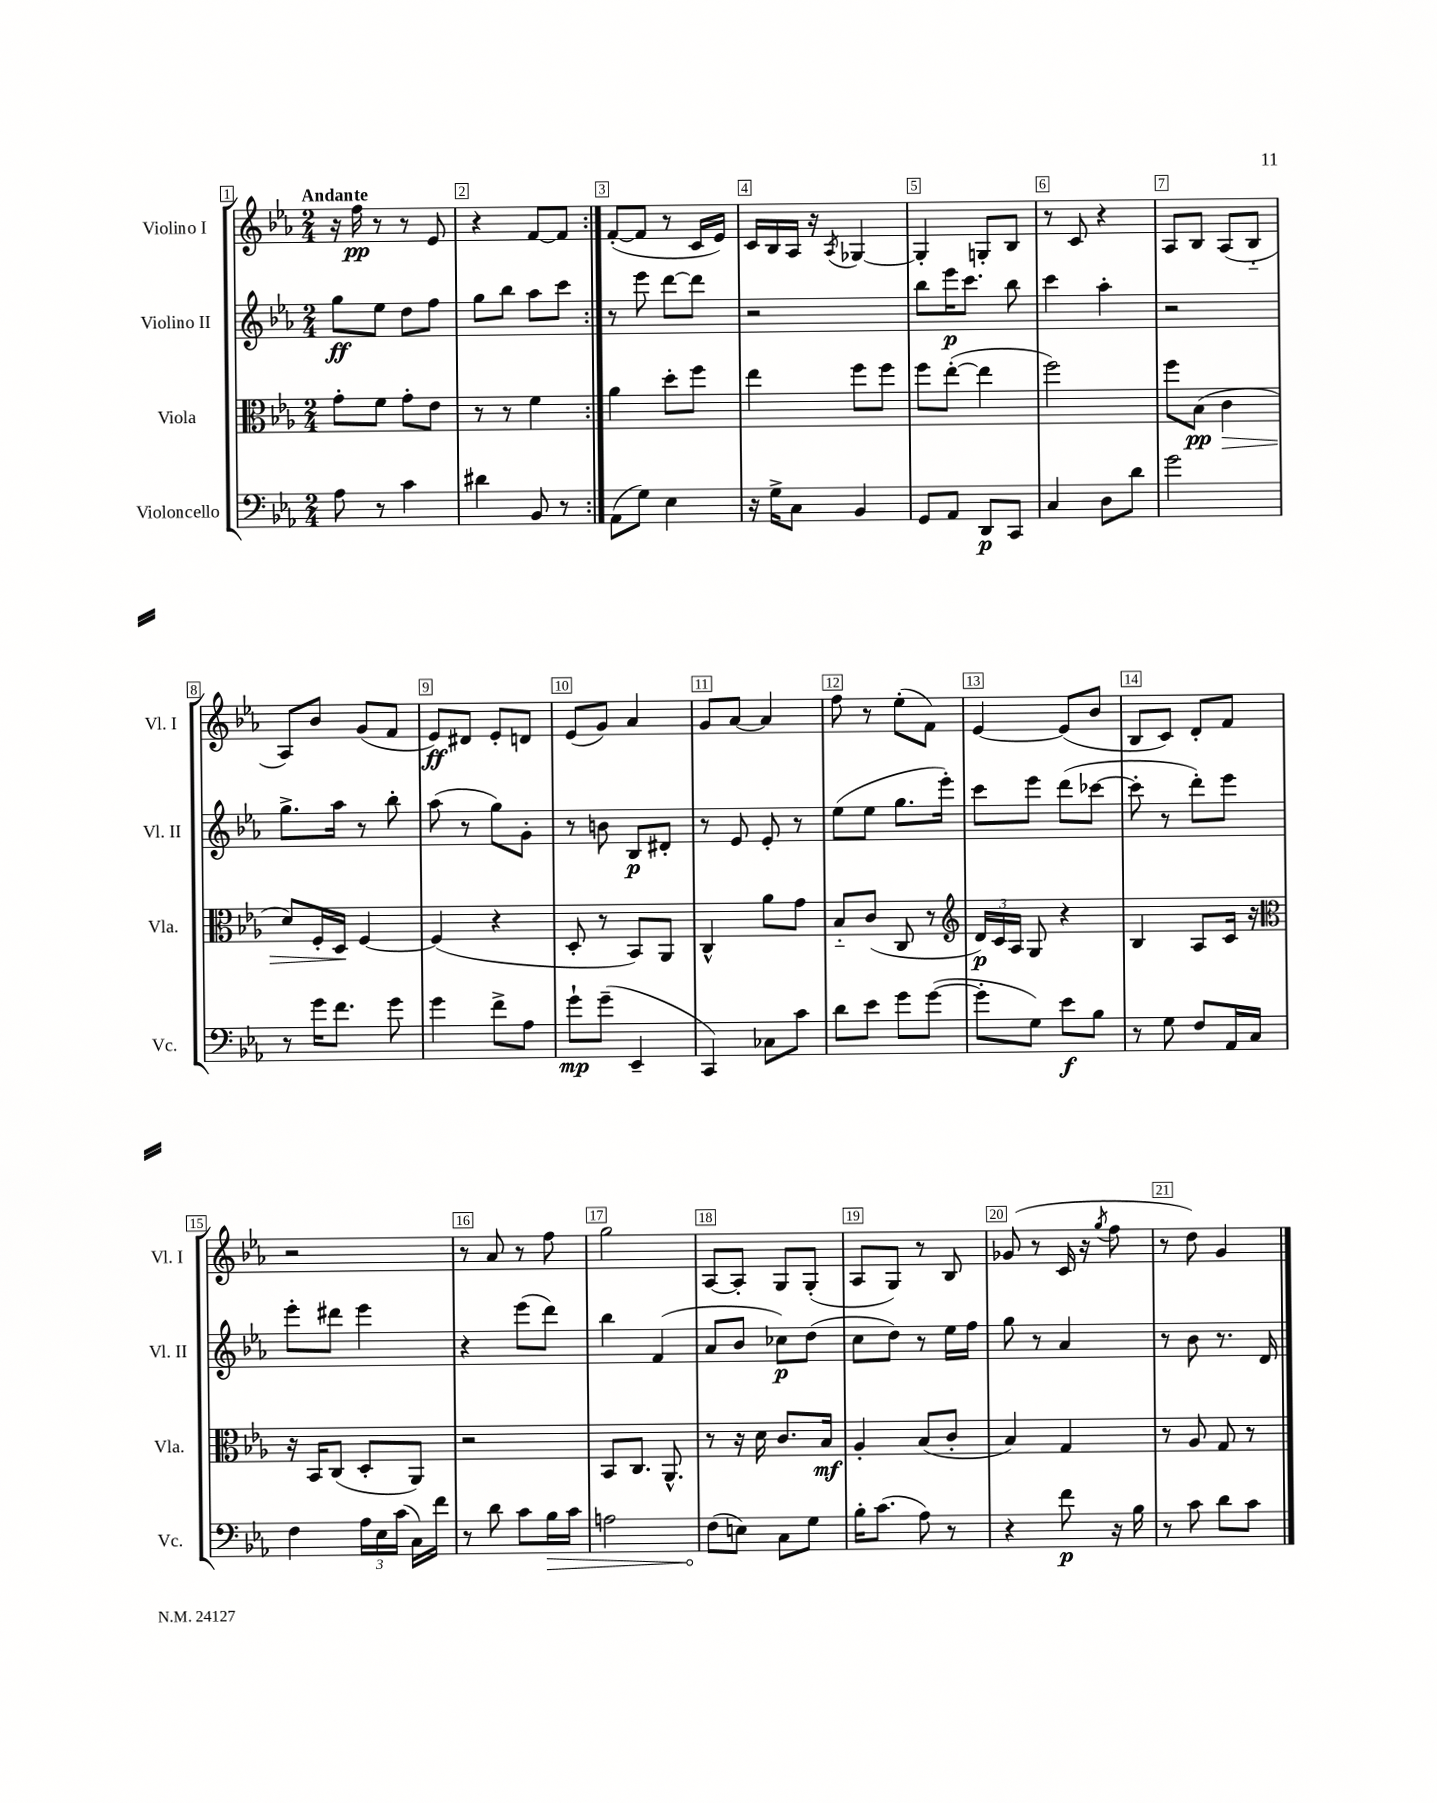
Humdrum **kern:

**kern	**dynam	**kern	**dynam	**kern	**dynam	**kern	**dynam
*part4	*part4	*part3	*part3	*part2	*part2	*part1	*part1
*staff4	*staff4	*staff3	*staff3	*staff2	*staff2	*staff1	*staff1
*I"Violoncello	*	*I"Viola	*	*I"Violino II	*	*I"Violino I	*
*I'Vc.	*	*I'Vla.	*	*I'Vl. II	*	*I'Vl. I	*
*clefF4	*	*clefC3	*	*clefG2	*	*clefG2	*
*k[b-e-a-]	*	*k[b-e-a-]	*	*k[b-e-a-]	*	*k[b-e-a-]	*
*M2/4	*	*M2/4	*	*M2/4	*	*M2/4	*
=1	=1	=1	=1	=1	=1	=1	=1
!	!	!	!	!	!	!LO:TX:a:B:t=Andante	!
8A-\	.	8g'\L	.	8gg\L	ff	16r	.
.	.	.	.	.	.	16ff\	pp
8r	.	8f\J	.	8ee-\J	.	8r	.
4c\	.	8g'\L	.	8dd\L	.	8r	.
.	.	8e-\J	.	8ff\J	.	8e-/	.
=2	=2	=2	=2	=2	=2	=2	=2
4d#X\	.	8r	.	8gg\L	.	4r	.
.	.	8r	.	8bb-\J	.	.	.
8BB-/	.	4f\	.	8aa-\L	.	[8f/L	.
8r	.	.	.	8ccc\J	.	8f/J]	.
=3:|!	=3:|!	=3:|!	=3:|!	=3:|!	=3:|!	=3:|!	=3:|!
(8AA-\L	.	4a-\	.	8r	.	([8f'/L	.
8G\J)	.	.	.	8eee-\	.	8f/J]	.
4E-\	.	8dd'\L	.	[8ddd\L	.	8r	.
.	.	8ff\J	.	8ddd\J]	.	16c/LL	.
.	.	.	.	.	.	16e-/JJ)	.
=4	=4	=4	=4	=4	=4	=4	=4
16r	.	4ee-\	.	2r	.	16c/LL	.
16G^\KL	.	.	.	.	.	16B-/	.
8C\J	.	.	.	.	.	16A-/JJ	.
.	.	.	.	.	.	16r	.
.	.	.	.	.	.	8qA-/	.
4BB-/	.	8ff\L	.	.	.	[4G-X/	.
.	.	8ff\J	.	.	.	.	.
=5	=5	=5	=5	=5	=5	=5	=5
8GG/L	.	8ff\L	.	8bb-\L	.	4G-'/]	.
8AA-/J	.	([8ee-'\J	.	16eee-\K	p	.	.
.	.	.	.	8.ccc\J	.	.	.
8DD/L	p	4ee-\]	.	.	.	8Gn'/L	.
8CC/J	.	.	.	8bb-\	.	8B-/J	.
=6	=6	=6	=6	=6	=6	=6	=6
4C/	.	2ff\)	.	4ccc\	.	8r	.
.	.	.	.	.	.	8c/	.
8D\L	.	.	.	4aa-'\	.	4r	.
8d\J	.	.	.	.	.	.	.
=7	=7	=7	=7	=7	=7	=7	=7
2g\	.	8ff\L	.	2r	.	8A-/L	.
.	.	(8B-\J	pp	.	.	8B-/J	.
!	!	!	!LO:HP:b	!	!	!	!
.	.	4c\	>	.	.	(8A-/L	.
.	.	.	.	.	.	8B-/J	.
!!LO:LB:g=z
=8	=8	=8	=8	=8	=8	=8	=8
8r	.	8d/L)	.	8.gg^\L	.	8A-/L)	.
16g\KL	.	16F'/L	.	.	.	8b-/J	.
8.f\J	.	16D/JJ	.	16aa-\Jk	.	.	.
.	.	[4F/	]	8r	.	(8g/L	.
8g\	.	.	.	8bb-'\	.	8f/J	.
=9	=9	=9	=9	=9	=9	=9	=9
4g\	.	(4F/]	.	(8aa-\	.	8e-/L)	ff
.	.	.	.	8r	.	8d#X/J	.
8f^\L	.	4r	.	8gg\L)	.	8e-'/L	.
8A-\J	.	.	.	8g'\J	.	8dn/J	.
=10	=10	=10	=10	=10	=10	=10	=10
8g`\L	mp	8D'/	.	8r	.	(8e-/L	.
(8g~\J	.	8r	.	8bn\	.	8g/J)	.
4EE-~/	.	8BB-/L)	.	8B-/L	p	4a-/	.
.	.	8AA-/J	.	8d#X'/J	.	.	.
=11	=11	=11	=11	=11	=11	=11	=11
4CC/)	.	4C^^/	.	8r	.	8g/L	.
.	.	.	.	8e-/	.	[8a-/J	.
8C-X\L	.	8a-\L	.	8e-'/	.	4a-/]	.
8c\J	.	8g\J	.	8r	.	.	.
=12	=12	=12	=12	=12	=12	=12	=12
8d\L	.	8B-/L	.	(8ee-\L	.	8ff\	.
8e-\J	.	(8c/J	.	8ee-\J	.	8r	.
8g\L	.	8C/	.	8.gg\L	.	(8ee-'\L	.
([8g\J	.	8r	.	.	.	8f\J)	.
.	.	.	.	16eee-'\Jk)	.	.	.
=13	=13	=13	=13	=13	=13	=13	=13
*	*	*clefG2	*	*	*	*	*
8g'\L]	.	24d/LL)	p	8ccc\L	.	[4e-/	.
.	.	24c/	.	.	.	.	.
.	.	24A-/JJ	.	.	.	.	.
8G\J)	.	8G/	.	8eee-\J	.	.	.
8e-\L	f	4r	.	(8ddd\L	.	(8e-/L]	.
8B-\J	.	.	.	[8ccc-X\J	.	8b-/J	.
=14	=14	=14	=14	=14	=14	=14	=14
8r	.	4B-/	.	8ccc-'\]	.	8B-/L	.
8G\	.	.	.	8r	.	8c/J)	.
8F/L	.	8A-/L	.	8ddd'\L)	.	8d'/L	.
16AA-/L	.	16c/Jk	.	8eee-\J	.	8f/J	.
16C/JJ	.	16r	.	.	.	.	.
!!LO:LB:g=z
=15	=15	=15	=15	=15	=15	=15	=15
*	*	*clefC3	*	*	*	*	*
4F\	.	16r	.	8eee-'\L	.	2r	.
.	.	16BB-/KL	.	.	.	.	.
.	.	(8C/J	.	8ddd#X\J	.	.	.
24A-\LL	.	8D'/L	.	4eee-\	.	.	.
24E-\	.	.	.	.	.	.	.
(24c\JJ	.	.	.	.	.	.	.
16C\LL)	.	8AA-/J)	.	.	.	.	.
16f\JJ	.	.	.	.	.	.	.
=16	=16	=16	=16	=16	=16	=16	=16
8r	.	2r	.	4r	.	8r	.
8d\	.	.	.	.	.	8a-/	.
8c\L	.	.	.	(8eee-\L	.	8r	.
!	!LO:HP:b	!	!	!	!	!	!
16B-\L	>	.	.	8ddd\J)	.	8ff\	.
16c\JJ	.	.	.	.	.	.	.
=17	=17	=17	=17	=17	=17	=17	=17
2An\	.	8BB-/L	.	4bb-\	.	2gg\	.
.	.	8.C/J	.	.	.	.	.
.	.	.	.	(4f/	.	.	.
.	.	8.AA-^^/	.	.	.	.	.
=18	=18	=18	=18	=18	=18	=18	=18
(8F\L	.	8r	.	8a-/L	.	[8A-/L	.
8En\J)	]	16r	.	8b-/J	.	8A-'/J]	.
.	.	16d\	.	.	.	.	.
8C\L	.	8.c/L	.	8cc-X\L)	p	8G/L	.
8G\J	.	.	.	(8dd\J	.	(8G'/J	.
.	.	16B-/Jk	mf	.	.	.	.
=19	=19	=19	=19	=19	=19	=19	=19
16B-'\KL	.	4A-'/	.	8cc\L	.	8A-/L	.
(8.c\J	.	.	.	.	.	.	.
.	.	.	.	8dd\J)	.	8G/J)	.
8A-\)	.	(8B-/L	.	8r	.	8r	.
8r	.	8c'/J	.	16ee-\LL	.	8B-/	.
.	.	.	.	16ff\JJ	.	.	.
=20	=20	=20	=20	=20	=20	=20	=20
4r	.	4B-/)	.	8gg\	.	(8g-X/	.
.	.	.	.	8r	.	8r	.
8f\	p	4G/	.	4a-/	.	16c/	.
.	.	.	.	.	.	16r	.
.	.	.	.	.	.	8qgg/	.
16r	.	.	.	.	.	8ff\	.
16B-\	.	.	.	.	.	.	.
=21	=21	=21	=21	=21	=21	=21	=21
8r	.	8r	.	8r	.	8r	.
8c\	.	8A-/	.	8b-\	.	8dd\)	.
8d\L	.	8G/	.	8.r	.	4g/	.
8c\J	.	8r	.	.	.	.	.
.	.	.	.	16d/	.	.	.
==	==	==	==	==	==	==	==
*-	*-	*-	*-	*-	*-	*-	*-
